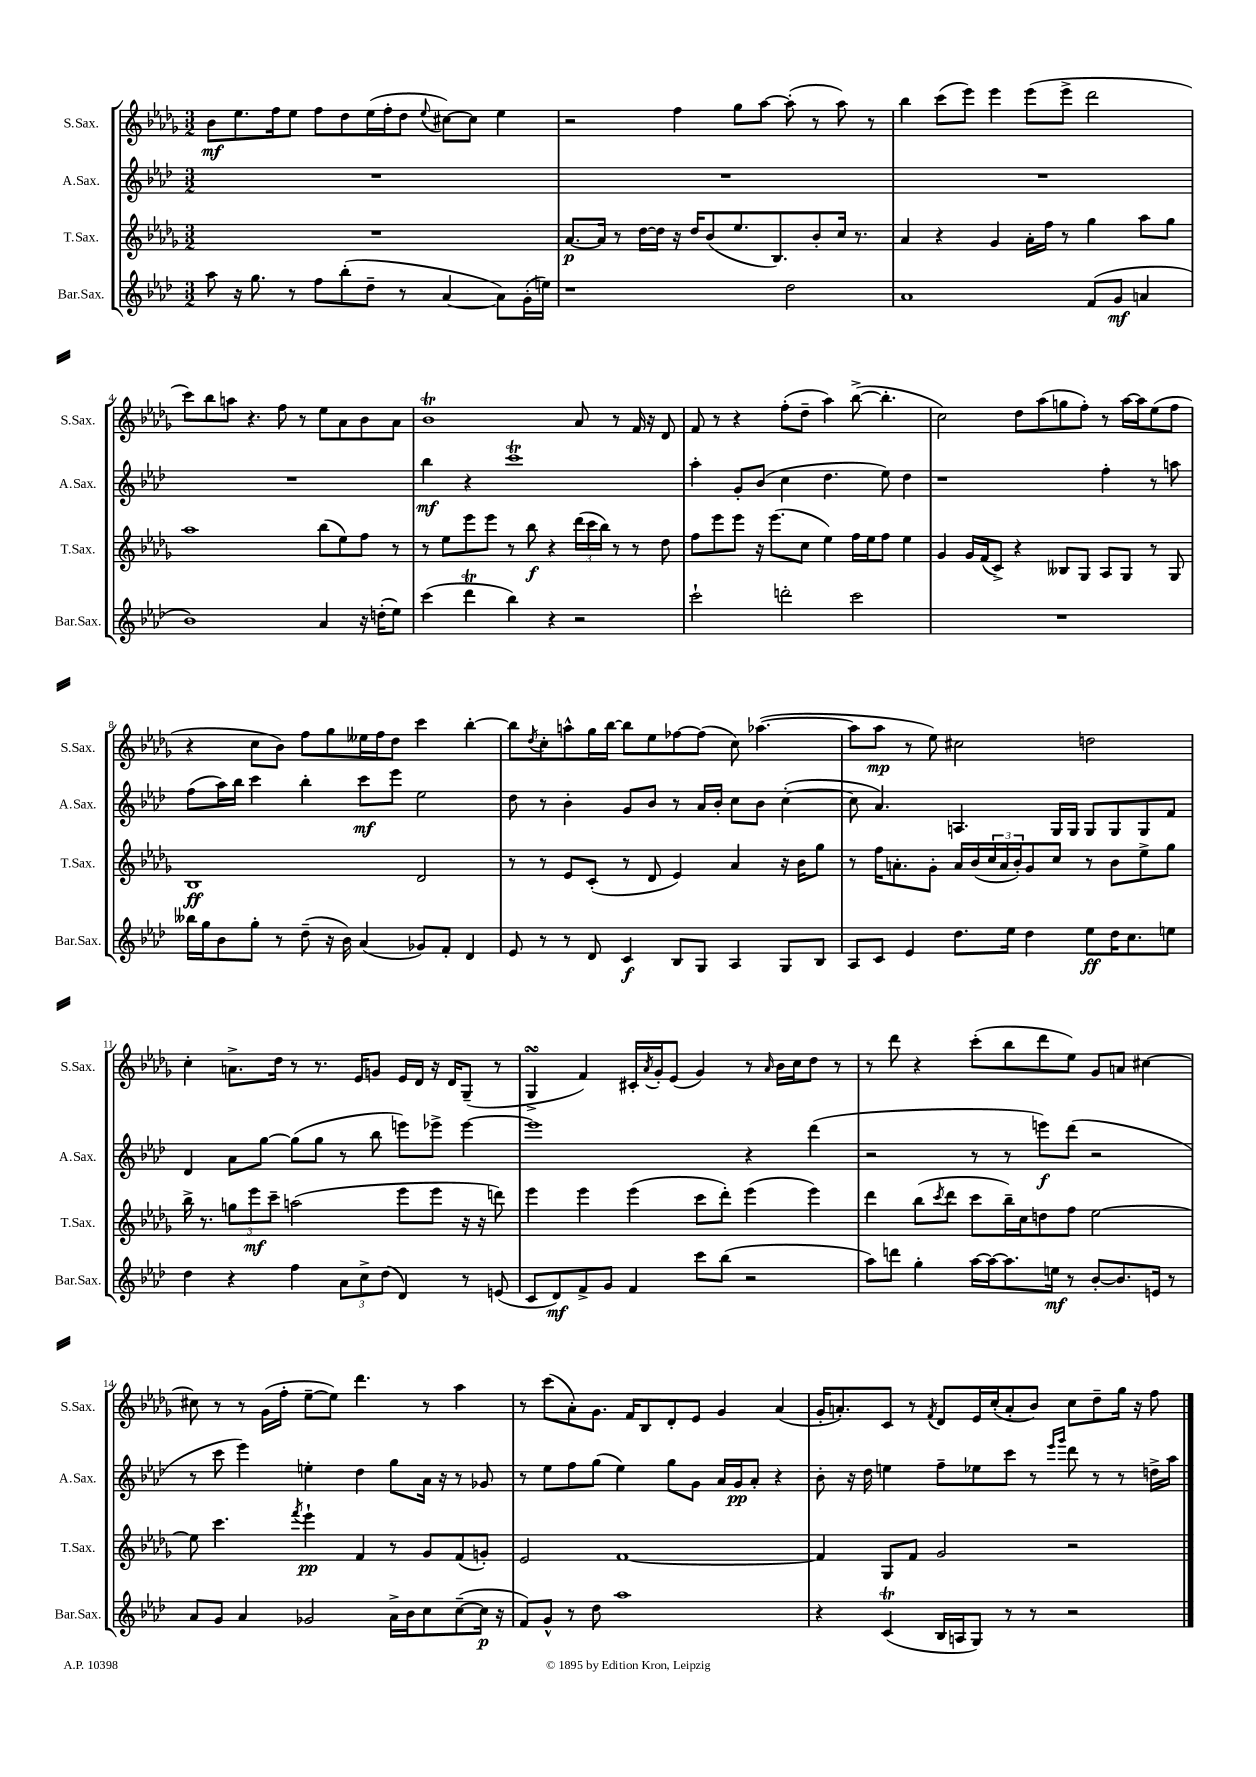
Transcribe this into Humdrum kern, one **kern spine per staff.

**kern	**dynam	**kern	**dynam	**kern	**dynam	**kern	**dynam
*part4	*part4	*part3	*part3	*part2	*part2	*part1	*part1
*staff4	*staff4	*staff3	*staff3	*staff2	*staff2	*staff1	*staff1
*I"Bar.Sax.	*	*I"T.Sax.	*	*I"A.Sax.	*	*I"S.Sax.	*
*I'Bar.Sax.	*	*I'T.Sax.	*	*I'A.Sax.	*	*I'S.Sax.	*
*clefG2	*	*clefG2	*	*clefG2	*	*clefG2	*
*k[b-e-a-d-]	*	*k[b-e-a-d-g-]	*	*k[b-e-a-d-]	*	*k[b-e-a-d-g-]	*
*M3/2	*	*M3/2	*	*M3/2	*	*M3/2	*
=1	=1	=1	=1	=1	=1	=1	=1
8aa-\	.	1.r	.	1.r	.	8b-\L	mf
16r	.	.	.	.	.	8.ee-\	.
8.gg\	.	.	.	.	.	.	.
.	.	.	.	.	.	16ff\k	.
8r	.	.	.	.	.	8ee-\J	.
8ff\L	.	.	.	.	.	8ff\L	.
(8bb-'\	.	.	.	.	.	8dd-\	.
8dd-~\J	.	.	.	.	.	(16ee-\L	.
.	.	.	.	.	.	16ff'\J	.
8r	.	.	.	.	.	8dd-\J	.
.	.	.	.	.	.	8qqee-/	.
[4a-/	.	.	.	.	.	[8cc#X\L)	.
.	.	.	.	.	.	8cc#\J]	.
8a-\L])	.	.	.	.	.	4ee-\	.
(16g'\L	.	.	.	.	.	.	.
16een\JJ)	.	.	.	.	.	.	.
=2	=2	=2	=2	=2	=2	=2	=2
1r	.	[8.a-/L	p	1.r	.	2r	.
.	.	16a-/Jk]	.	.	.	.	.
.	.	8r	.	.	.	.	.
.	.	[16dd-\LL	.	.	.	.	.
.	.	16dd-\JJ]	.	.	.	.	.
.	.	16r	.	.	.	4ff\	.
.	.	16dd-/KL	.	.	.	.	.
.	.	(8b-/	.	.	.	.	.
.	.	8.ee-/	.	.	.	8gg-\L	.
.	.	.	.	.	.	[8aa-\J	.
.	.	8.B-/)	.	.	.	.	.
2dd-\	.	.	.	.	.	(8aa-'\]	.
.	.	8b-'/	.	.	.	8r	.
.	.	16cc/Jk	.	.	.	8aa-\)	.
.	.	8.r	.	.	.	.	.
.	.	.	.	.	.	8r	.
=3	=3	=3	=3	=3	=3	=3	=3
1a-	.	4a-/	.	1.r	.	4bb-\	.
.	.	4r	.	.	.	(8ccc\L	.
.	.	.	.	.	.	8eee-\J)	.
.	.	4g-/	.	.	.	4eee-\	.
.	.	16a-'\LL	.	.	.	(8eee-\L	.
.	.	16ff\JJ	.	.	.	.	.
.	.	8r	.	.	.	8eee-^\J	.
(8f/L	.	4gg-\	.	.	.	2ddd-\	.
8g/J	mf	.	.	.	.	.	.
4an/	.	8aa-\L	.	.	.	.	.
.	.	8gg-\J	.	.	.	.	.
!!LO:LB:g=z
=4	=4	=4	=4	=4	=4	=4	=4
1b-)	.	1aa-	.	1.r	.	8ccc\L)	.
.	.	.	.	.	.	8bb-\	.
.	.	.	.	.	.	8aan\J	.
.	.	.	.	.	.	4.r	.
.	.	.	.	.	.	8ff\	.
.	.	.	.	.	.	8r	.
4a-/	.	(8bb-\L	.	.	.	8ee-\L	.
.	.	8ee-\)	.	.	.	8a-\	.
16r	.	8ff\J	.	.	.	8b-\	.
(16ddn'\KL	.	.	.	.	.	.	.
8ee-\J)	.	8r	.	.	.	8a-\J	.
=5	=5	=5	=5	=5	=5	=5	=5
(4ccc\	.	8r	.	4bb-\	mf	1b-T	.
.	.	8ee-\L	.	.	.	.	.
4ddd-T\	.	8eee-\	.	4r	.	.	.
.	.	8eee-\J	.	.	.	.	.
4bb-\)	.	8r	.	1ccct	.	.	.
.	.	8bb-\	f	.	.	.	.
4r	.	4r	.	.	.	.	.
2r	.	(24ddd-\LL	.	.	.	8a-/	.
.	.	24ccc\	.	.	.	.	.
.	.	24bb-\JJ)	.	.	.	.	.
.	.	8r	.	.	.	8r	.
.	.	8r	.	.	.	16f/	.
.	.	.	.	.	.	16r	.
.	.	8dd-\	.	.	.	8d-/	.
=6	=6	=6	=6	=6	=6	=6	=6
2ccc`\	.	8ff\L	.	4aa-'\	.	8f/	.
.	.	8eee-\	.	.	.	8r	.
.	.	8eee-\J	.	8g'/L	.	4r	.
.	.	16r	.	(8b-/J	.	.	.
.	.	(8.eee-\L	.	.	.	.	.
2dddn'\	.	.	.	4cc\	.	(8ff'\L	.
.	.	8cc\J	.	.	.	8dd-~\J	.
.	.	4ee-\)	.	4.dd-\	.	4aa-\)	.
2ccc\	.	16ff\LL	.	.	.	([8bb-^\	.
.	.	16ee-\J	.	.	.	.	.
.	.	8ff\J	.	8ee-\)	.	4.bb-'\]	.
.	.	4ee-\	.	4dd-\	.	.	.
=7	=7	=7	=7	=7	=7	=7	=7
1.r	.	4g-/	.	1r	.	2cc\)	.
.	.	16g-/LL	.	.	.	.	.
.	.	(16f/J	.	.	.	.	.
.	.	8c^/J)	.	.	.	.	.
.	.	4r	.	.	.	8dd-\L	.
.	.	.	.	.	.	(8aa-\	.
.	.	8B--X/L	.	.	.	8ggn\	.
.	.	8G-/J	.	.	.	8ff'\J)	.
.	.	8A-/L	.	4ff'\	.	8r	.
.	.	8G-/J	.	.	.	[16aa-\LL	.
.	.	.	.	.	.	16aa-\J]	.
.	.	8r	.	8r	.	(8ee-\	.
.	.	8G-/	.	8aan\	.	8ff\J	.
!!LO:LB:g=z
=8	=8	=8	=8	=8	=8	=8	=8
16bb--X\LL	.	1B-	ff	(8ff\L	.	4r	.
16gg\J	.	.	.	.	.	.	.
8b-\	.	.	.	16aa-\L)	.	.	.
.	.	.	.	16bb-\JJ	.	.	.
8gg'\J	.	.	.	4ccc\	.	8cc\L	.
8r	.	.	.	.	.	8b-\J)	.
(8dd-~\	.	.	.	4bb-'\	.	8ff\L	.
16r	.	.	.	.	.	8gg-\	.
16b-\)	.	.	.	.	.	.	.
(4a-/	.	.	.	8ccc\L	mf	16ee--X\L	.
.	.	.	.	.	.	16ff\J	.
.	.	.	.	8eee-\J	.	8dd-\J	.
8g-X/L)	.	2d-/	.	2ee-\	.	4ccc\	.
8f'/J	.	.	.	.	.	.	.
4d-/	.	.	.	.	.	[4bb-'\	.
=9	=9	=9	=9	=9	=9	=9	=9
8e-/	.	8r	.	8dd-\	.	8bb-\L]	.
.	.	.	.	.	.	8qdd-/	.
8r	.	8r	.	8r	.	8cc'\	.
8r	.	8e-/L	.	4b-'\	.	8aan^^\	.
8d-/	.	(8c'/J	.	.	.	16gg-\L	.
.	.	.	.	.	.	[16bb-\JJ	.
4c/	f	8r	.	8g/L	.	8bb-\L]	.
.	.	8d-/	.	8b-/J	.	8ee-\	.
8B-/L	.	4e-/)	.	8r	.	[8ff-X\	.
8G/J	.	.	.	16a-/LL	.	(8ff-\J]	.
.	.	.	.	16b-'/JJ	.	.	.
4A-/	.	4a-/	.	8cc\L	.	8cc\)	.
.	.	.	.	8b-\J	.	([4.aa-X\	.
8G/L	.	16r	.	([4cc'\	.	.	.
.	.	16b-\KL	.	.	.	.	.
8B-/J	.	8gg-\J	.	.	.	.	.
=10	=10	=10	=10	=10	=10	=10	=10
8A-/L	.	8r	.	8cc\]	.	8aa-\L]	.
8c/J	.	16ff\KL	.	4.a-/)	.	8aa-\J	mp
.	.	8.an'\	.	.	.	.	.
4e-/	.	.	.	.	.	8r	.
.	.	8g-'\J	.	.	.	8ee-\)	.
8.dd-\L	.	16a/LL	.	4.An/	.	2cc#X\	.
.	.	(16b-/	.	.	.	.	.
.	.	24cc/	.	.	.	.	.
.	.	24a/	.	.	.	.	.
16ee-\Jk	.	.	.	.	.	.	.
.	.	24b-'/J)	.	.	.	.	.
4dd-\	.	8g-/	.	.	.	.	.
.	.	8cc/J	.	16G/LL	.	.	.
.	.	.	.	16G/JJ	.	.	.
8ee-\L	ff	8r	.	8G/L	.	2ddn\	.
16dd-\K	.	8b-\L	.	8G/	.	.	.
8.cc\	.	.	.	.	.	.	.
.	.	8ee-^\	.	8G/	.	.	.
8een\J	.	8gg-\J	.	8f/J	.	.	.
!!LO:LB:g=z
=11	=11	=11	=11	=11	=11	=11	=11
4dd-\	.	16bb-^\	.	4d-/	.	4cc'\	.
.	.	8.r	.	.	.	.	.
4r	.	12ggn\L	.	8a-\L	.	8.an^\L	.
.	.	12eee-\	mf	.	.	.	.
.	.	.	.	[8gg\J	.	.	.
.	.	12ccc~\J	.	.	.	.	.
.	.	.	.	.	.	16dd-\Jk	.
4ff\	.	(2aan\	.	(8gg\L]	.	8r	.
.	.	.	.	8gg\J	.	8.r	.
12a-\L	.	.	.	8r	.	.	.
.	.	.	.	.	.	16e-/KL	.
12cc^\	.	.	.	.	.	.	.
.	.	.	.	8bb-\	.	8gn/J	.
(12dd-\J	.	.	.	.	.	.	.
4d-/)	.	8eee-\L	.	8eeen\L)	.	16e-/LL	.
.	.	.	.	.	.	16d-/JJ	.
.	.	8eee-\J	.	8eee-X^\J	.	16r	.
.	.	.	.	.	.	16d-/KL	.
8r	.	16r	.	[4eee-\	.	(8G-~/J	.
.	.	16r	.	.	.	.	.
(8en/	.	8dddn\)	.	.	.	8r	.
=12	=12	=12	=12	=12	=12	=12	=12
8c/L	.	4eee-\	.	1eee-]	.	4G-sSSs^/	.
8d-/)	mf	.	.	.	.	.	.
8f^/	.	4eee-\	.	.	.	4f/)	.
8g/J	.	.	.	.	.	.	.
4f/	.	(4eee-\	.	.	.	16c#X'/LL	.
.	.	.	.	.	.	8qa-/	.
.	.	.	.	.	.	16g-'/J	.
.	.	.	.	.	.	(8e-/J	.
8ccc\L	.	8ccc\L	.	.	.	4g-/)	.
(8bb-\J	.	8ddd-'\J)	.	.	.	.	.
2r	.	(4eee-\	.	4r	.	8r	.
.	.	.	.	.	.	16qqa-/	.
.	.	.	.	.	.	16b-\LL	.
.	.	.	.	.	.	16cc\J	.
.	.	4eee-\)	.	(4ddd-\	.	8dd-\J	.
.	.	.	.	.	.	8r	.
=13	=13	=13	=13	=13	=13	=13	=13
8aa-\L)	.	4ddd-\	.	2r	.	8r	.
8dddn\J	.	.	.	.	.	8ddd-\	.
4gg'\	.	(8bb-\L	.	.	.	4r	.
.	.	8qccc/	.	.	.	.	.
.	.	8ddd-\J	.	.	.	.	.
[16aa-\LL	.	8ccc\L	.	8r	.	(8ccc'\L	.
16aa-\J_	.	.	.	.	.	.	.
8.aa-\]	.	16bb-~\L)	.	8r	.	8bb-\	.
.	.	16cc\J	.	.	.	.	.
.	.	8ddn\	.	8eeen\L)	f	8ddd-\	.
16een\Jk	mf	.	.	.	.	.	.
8r	.	8ff\J	.	(8ddd-\J	.	8ee-\J)	.
[8b-'/L	.	[2ee-\	.	2r	.	8g-/L	.
8.b-/]	.	.	.	.	.	8an/J	.
.	.	.	.	.	.	[4cc#X\	.
16en/Jk	.	.	.	.	.	.	.
8r	.	.	.	.	.	.	.
!!LO:LB:g=z
=14	=14	=14	=14	=14	=14	=14	=14
8a-/L	.	8ee-\]	.	8r	.	8cc#X\]	.
8g/J	.	4.ccc\	.	8ccc\	.	8r	.
4a-/	.	.	.	4eee-\)	.	8r	.
.	.	.	.	.	.	(16g-\LL	.
.	.	.	.	.	.	16ff'\JJ	.
.	.	8qfff/	.	.	.	.	.
2g-X/	.	4eee-`\	pp	4een'\	.	[8ee-~\L	.
.	.	.	.	.	.	8ee-\J])	.
.	.	4f/	.	4dd-\	.	4.ddd-\	.
16a-^\LL	.	8r	.	8gg\L	.	.	.
16b-\J	.	.	.	.	.	.	.
8cc\	.	8g-/L	.	16a-\Jk	.	8r	.
.	.	.	.	16r	.	.	.
([8cc~\	.	(8f/	.	8r	.	4aa-\	.
16cc\Jk]	p	8gn'/J)	.	8g-X/	.	.	.
16r	.	.	.	.	.	.	.
=15	=15	=15	=15	=15	=15	=15	=15
8f/L)	.	2e-/	.	8r	.	8r	.
8g^^/J	.	.	.	8ee-\L	.	(8ccc\L	.
8r	.	.	.	8ff\	.	8a-'\)	.
8dd-\	.	.	.	(8gg\J	.	8.g-\J	.
1aa-	.	[1f	.	4ee-\)	.	.	.
.	.	.	.	.	.	16f/KL	.
.	.	.	.	.	.	8B-/	.
.	.	.	.	8gg\L	.	8d-'/	.
.	.	.	.	8g\J	.	8e-/J	.
.	.	.	.	16a-/LL	.	4g-/	.
.	.	.	.	16g/J	pp	.	.
.	.	.	.	8a-'/J	.	.	.
.	.	.	.	4r	.	(4a-/	.
=16	=16	=16	=16	=16	=16	=16	=16
4r	.	4f/]	.	8b-'\	.	16g-'/KL	.
.	.	.	.	.	.	8.an'/)	.
.	.	.	.	16r	.	.	.
.	.	.	.	16dd-\	.	.	.
(4ct/	.	8G-/L	.	4een\	.	8c/J	.
.	.	8f/J	.	.	.	8r	.
.	.	.	.	.	.	8qf/	.
16B-/LL	.	2g-/	.	8ff~\L	.	8d-/L	.
16An/J	.	.	.	.	.	.	.
8G/J)	.	.	.	8ee-X\	.	16e-/L	.
.	.	.	.	.	.	(16cc'/J	.
8r	.	.	.	8ccc\J	.	8a'/	.
8r	.	.	.	8r	.	8b-/J)	.
.	.	.	.	16qqeee-/LL	.	.	.
.	.	.	.	16qqggg/JJ	.	.	.
2r	.	2r	.	8ddd-\	.	8cc\L	.
.	.	.	.	8r	.	8dd-~\	.
.	.	.	.	8r	.	16gg-\Jk	.
.	.	.	.	.	.	16r	.
.	.	.	.	16ddn^\LL	.	8ff\	.
.	.	.	.	16aa-\JJ	.	.	.
==	==	==	==	==	==	==	==
*-	*-	*-	*-	*-	*-	*-	*-
